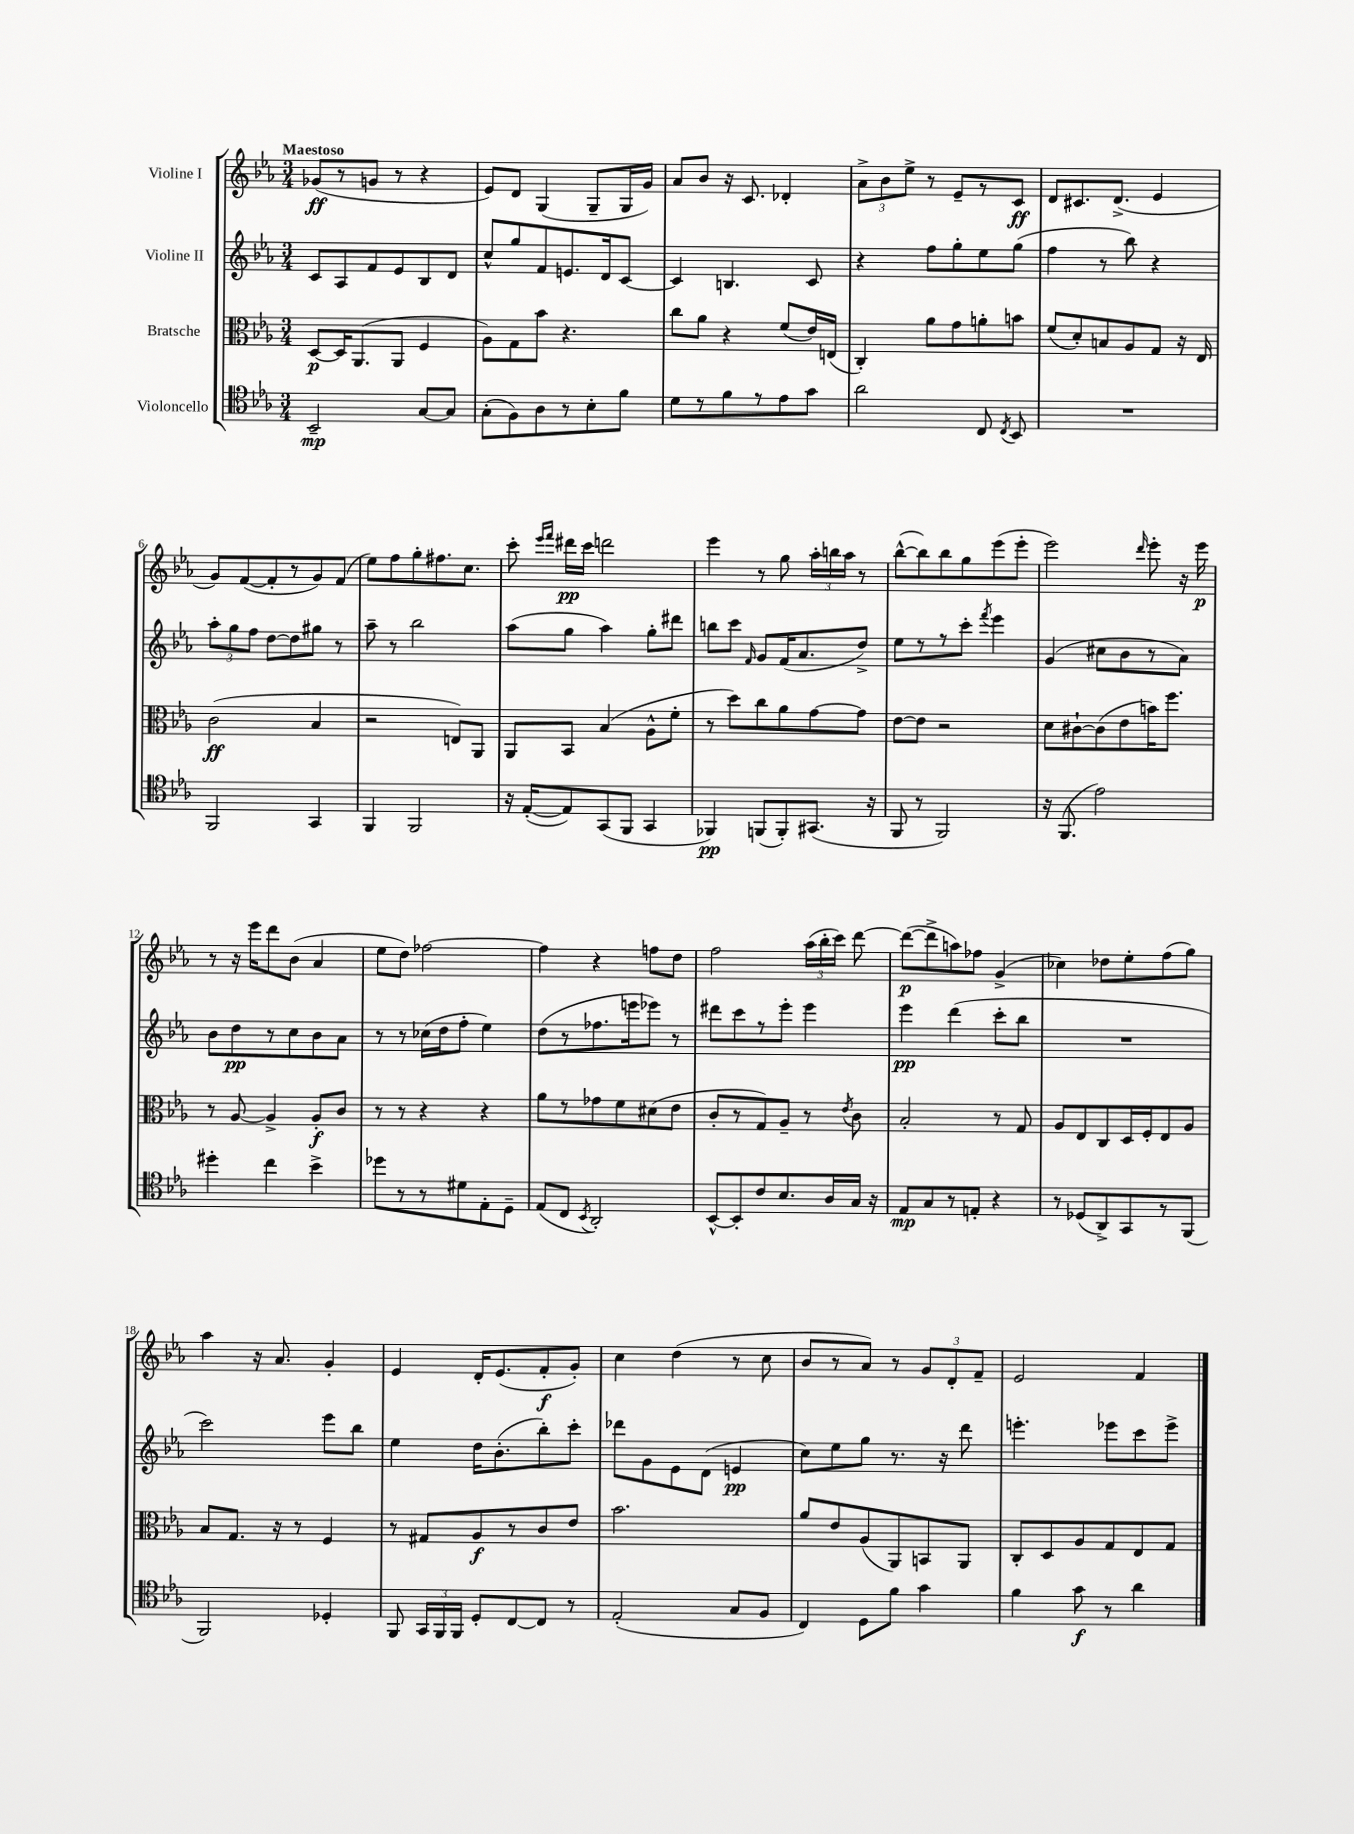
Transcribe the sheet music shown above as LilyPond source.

<<
\new StaffGroup <<
\new Staff = "s0" \with { instrumentName = "Violine I" } {
    \clef treble \key ees \major \numericTimeSignature \time 3/4 \tempo "Maestoso"
    \autoBeamOff ges'8[\ff( r8 g'8] r8 r4 |
    ees'8[) d'8] g4( g8[-- g16 g'16]) |
    aes'8[ bes'8] r16 c'8. des'4-. |
    \tuplet 3/2 { aes'8[-> bes'8 ees''8]-> } r8 ees'8[-- r8 c'8]\ff |
    d'8[ cis'8. d'8.]->( ees'4 |
    g'8[) f'8~( f'8-. r8 g'8) f'8]( |
    ees''8[) f''8 g''8-. fis''8. c''8.] |
    c'''8-. \grace { ees'''16[ f'''16] } dis'''16[\pp c'''16] d'''2 |
    ees'''4 r8 g''8 \tuplet 3/2 { aes''16[-. b''16 aes''16] } r8 |
    bes''8[~-^( bes''8) bes''8 g''8 ees'''8( ees'''8]-. |
    ees'''2) \grace { d'''16 } ees'''8-. r16 ees'''16\p |
    r8 r16 ees'''16[ d'''8 bes'8]( aes'4 |
    ees''8[ d''8]) fes''2~ |
    fes''4 r4 f''8[ d''8] |
    f''2 \tuplet 3/2 { aes''16[( bes''16-. c'''16]) } d'''8~ |
    d'''8[~\p( d'''8-> a''8) fes''8] g'4->( |
    ces''4) des''8[ ees''8-. f''8( g''8]) |
    aes''4 r16 aes'8. g'4-. |
    ees'4 d'16[-. ees'8.( f'8-.\f g'8]-.) |
    c''4 d''4( r8 c''8 |
    bes'8[ r8 aes'8]) r8 \tuplet 3/2 { g'8[ d'8-. f'8]-- } |
    ees'2 f'4 \bar "|." |
}
\new Staff = "s1" \with { instrumentName = "Violine II" } {
    \clef treble \key ees \major \numericTimeSignature \time 3/4
    \autoBeamOff c'8[ aes8 f'8 ees'8 bes8 d'8] |
    c''8[-^ g''8 f'8 e'8. d'16 c'8]~ |
    c'4 b4. c'8 |
    r4 f''8[ g''8-. ees''8 g''8]( |
    f''4 r8 bes''8) r4 |
    \tuplet 3/2 { aes''8[-. g''8 f''8] } d''8[~ d''8 gis''8] r8 |
    aes''8-- r8 bes''2 |
    aes''8[( g''8] aes''4) g''8[-. dis'''8] |
    b''8[ c'''8] \grace { f'16 } g'8[ f'16( aes'8. d''8]->) |
    ees''8[ r8 r8 c'''8]-. \acciaccatura { f'''8 } ees'''4 |
    g'4( cis''8[ bes'8 r8 aes'8]) |
    bes'8[ d''8\pp r8 c''8 bes'8 aes'8] |
    r8 r8 ces''16[( d''16 f''8]-. ees''4) |
    d''8[( r8 fes''8. e'''16 ees'''8]) r8 |
    dis'''8[ c'''8 r8 ees'''8]-. ees'''4 |
    ees'''4\pp d'''4( c'''8[-. bes''8] |
    R2. |
    c'''2) ees'''8[ bes''8] |
    ees''4 d''16[ bes'8.-.( bes''8-.) c'''8]-. |
    des'''8[ g'8 ees'8 d'8]( e'4\pp |
    c''8[) ees''8 g''8] r8. r16 d'''8 |
    e'''4.-. ees'''8[ c'''8 ees'''8]-> \bar "|." |
}
\new Staff = "s2" \with { instrumentName = "Bratsche" } {
    \clef alto \key ees \major \numericTimeSignature \time 3/4
    \autoBeamOff d8[~\p d16 aes,8.( aes,8] f4 |
    aes8[) g8 bes'8] r4. |
    c''8[ aes'8] r4 f'8[( ees'16) e16]( |
    c4-.) aes'8[ g'8 a'8-. b'8] |
    f'8[( d'8-.) b8 aes8 g8] r16 ees16 |
    c'2\ff( bes4 |
    r2 e8[) aes,8] |
    aes,8[ bes,8] bes4( aes8[-^ f'8]-. |
    r8 d''8[) c''8 aes'8 g'8~ g'8] |
    ees'8[~ ees'8] r2 |
    d'8[ cis'8~-! cis'8( ees'8 b'16) f''8.] |
    r8 aes8~ aes4-> aes8[-.\f c'8] |
    r8 r8 r4 r4 |
    aes'8[ r8 ges'8 f'8 dis'8( ees'8] |
    c'8[-. r8 g8) aes8]-- r8 \acciaccatura { ees'8 } c'8 |
    bes2-. r8 g8 |
    aes8[ ees8 c8 d16 f16-. ees8 aes8] |
    bes8[ g8.] r16 r8 f4 |
    r8 gis8[ aes8\f r8 c'8 ees'8] |
    bes'2. |
    aes'8[ ees'8 aes8( aes,8) b,8 aes,8] |
    c8[-. d8 aes8 g8 ees8 g8] \bar "|." |
}
\new Staff = "s3" \with { instrumentName = "Violoncello" } {
    \clef tenor \key ees \major \numericTimeSignature \time 3/4
    \autoBeamOff bes,2--\mp g8[~ g8] |
    g8[-.( f8) aes8 r8 bes8-. f'8] |
    d'8[ r8 f'8 r8 ees'8 g'8] |
    aes'2 c8 \acciaccatura { c8 } bes,8 |
    R2. |
    f,2 g,4 |
    f,4 f,2 |
    r16 ees16[~-.( ees8) g,8( f,8] g,4 |
    fes,4\pp) f,8[( f,8-.) gis,8.]( r16 |
    f,8 r8 f,2) |
    r16 f,8.( ees'2) |
    dis''4-. c''4 bes'4-> |
    des''8[ r8 r8 dis'8 ees8-. d8]-- |
    ees8[( c8] \acciaccatura { bes,8 } aes,2-.) |
    bes,8[~-^ bes,8-. c'8 bes8. aes16 g16] r16 |
    ees8[\mp g8 r8 e8]-. r4 |
    r8 des8[( aes,8->) g,8 r8 f,8]( |
    f,2) des4-. |
    f,8 \tuplet 3/2 { g,16[ f,16 f,16] } d8[-. c8~ c8] r8 |
    ees2-.( g8[ f8] |
    c4) d8[ f'8] g'4 |
    f'4 g'8\f r8 aes'4 \bar "|." |
}
>>
>>
